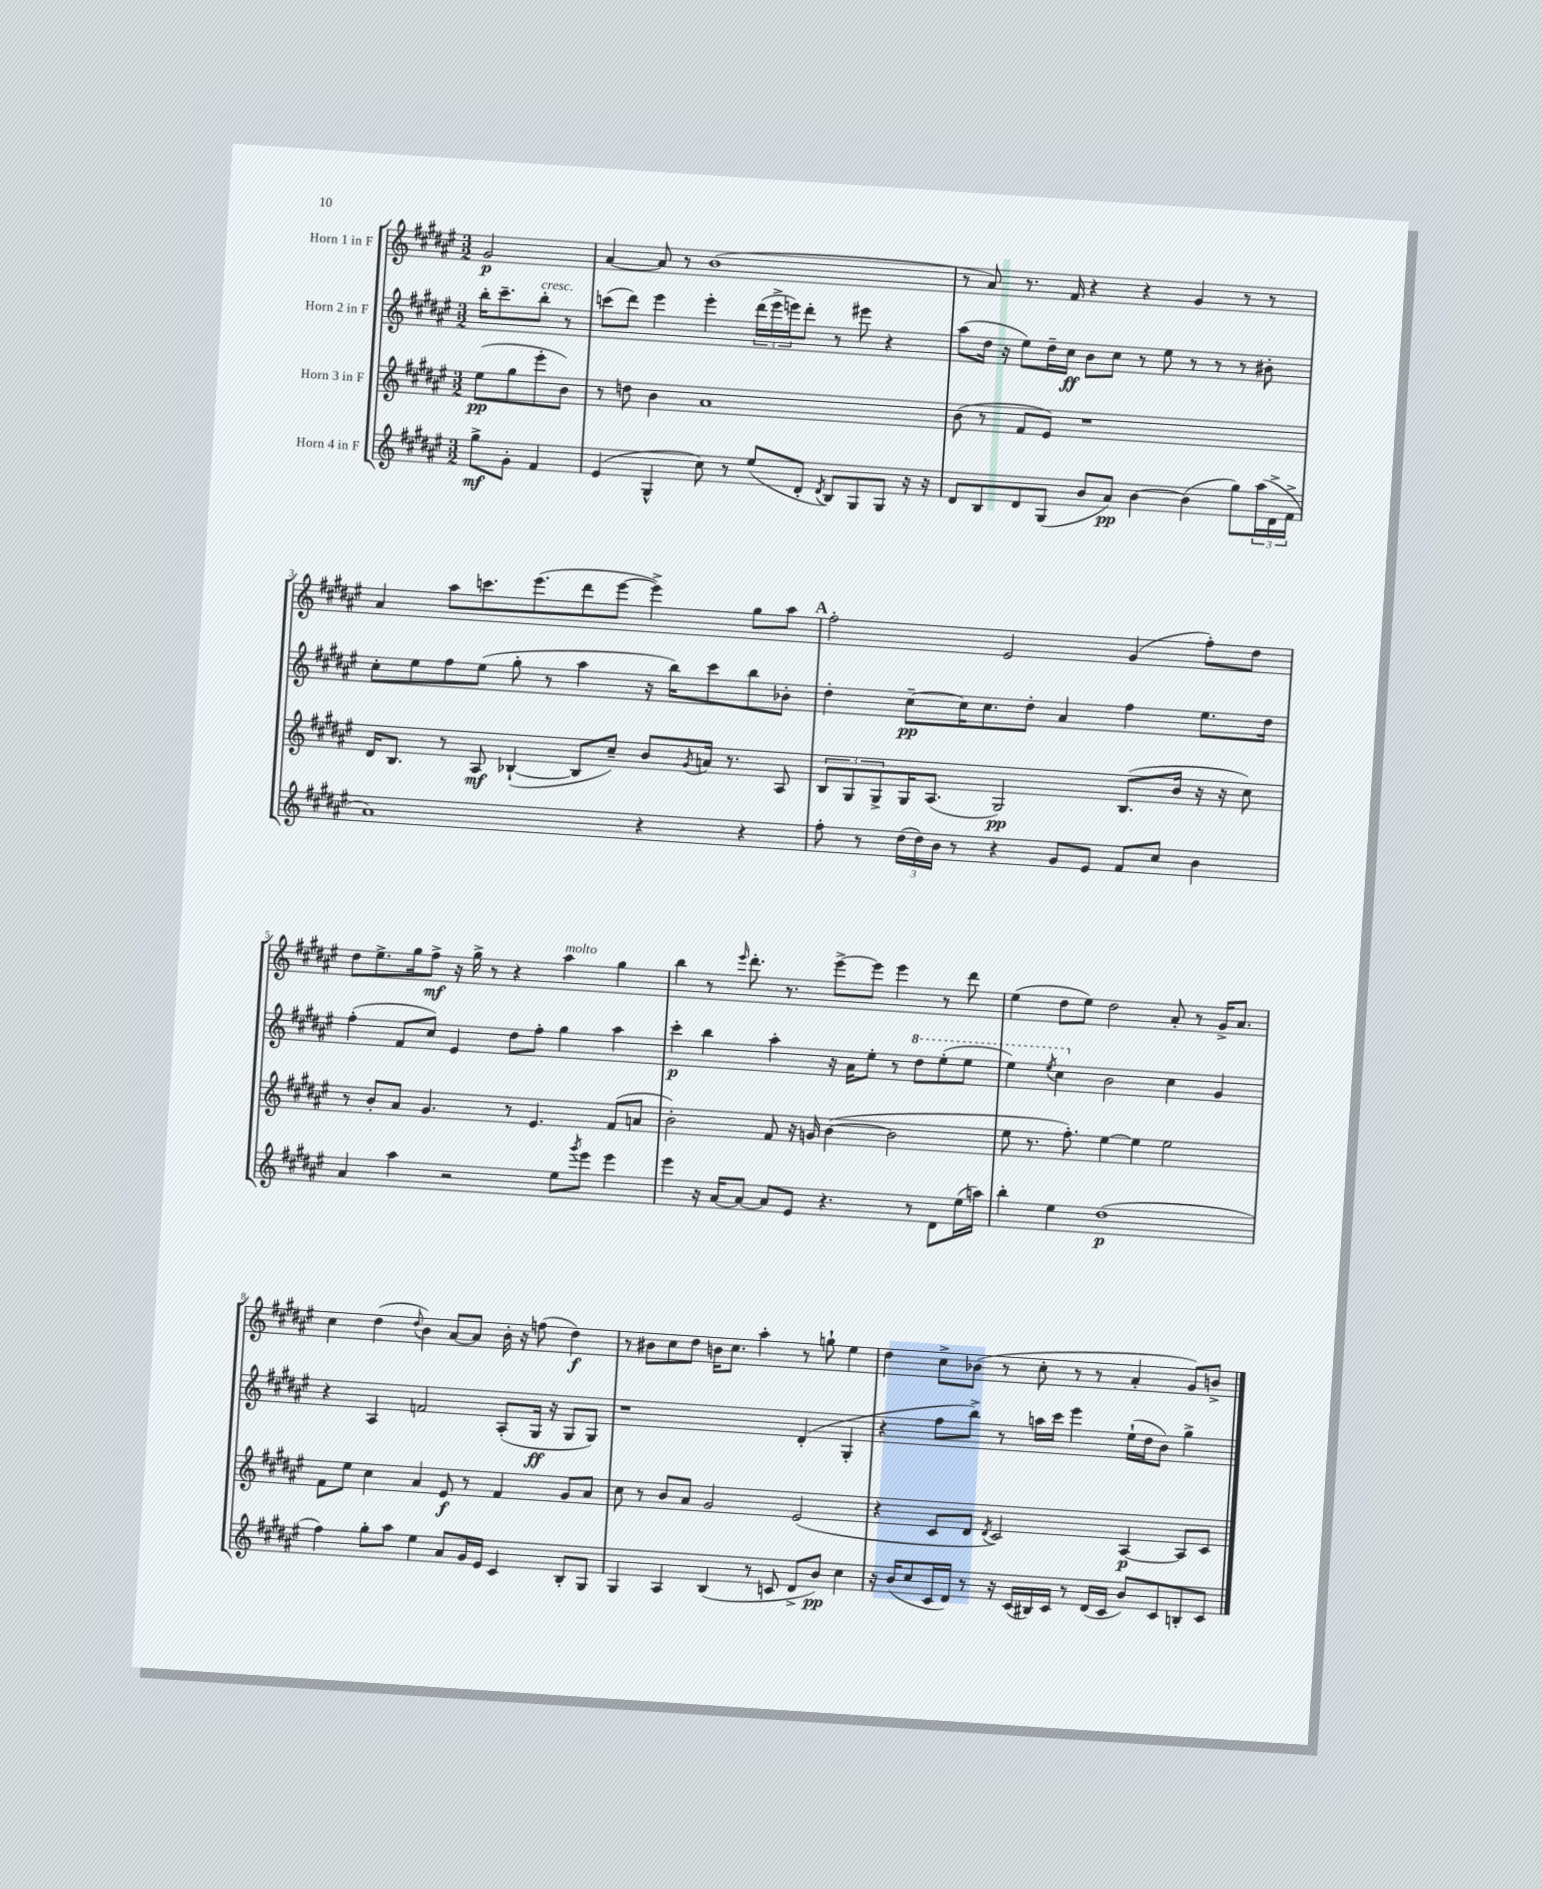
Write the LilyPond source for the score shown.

<<
\new StaffGroup <<
\new Staff = "s0" \with { instrumentName = "Horn 1 in F" } {
    \clef treble \key fis \major \numericTimeSignature \time 3/2 \partial 2
    gis'2\p |
    ais'4~ ais'8 r8 b'1( |
    r8 ais'8) r8. fis'16 r4 r4 gis'4 r8 r8 |
    ais'4 ais''8 c'''8. eis'''8.( dis'''8 eis'''8~ eis'''4->) gis''8 ais''8 |
    \mark \markup { \bold "A" } fis''2-. eis'2 gis'4( fis''8-.) dis''8 |
    dis''8 eis''8.-> gis''16 fis''8->\mf r16 gis''16-> r8 r4 ais''4^\markup { \italic "molto" } gis''4 |
    b''4 r8 \grace { eis'''16 } dis'''8.-. r8. eis'''8~-> eis'''8 eis'''4 r8 dis'''8 |
    eis''4( dis''8 eis''8) dis''2 ais'8-. r8 gis'16-> ais'8. |
    cis''4 dis''4( \appoggiatura { dis''8 } b'4) ais'8~ ais'8 b'16-. r16 f''8( dis''4\f) |
    r8 bis'8 cis''8 dis''8 b'16 cis''8. ais''4-. r8 g''8-! eis''4 |
    dis''4 cis''8-> bes'8( r8 cis''8-. r8 r8 ais'4-. gis'8) b'8-> \bar "|." |
}
\new Staff = "s1" \with { instrumentName = "Horn 2 in F" } {
    \clef treble \key fis \major \numericTimeSignature \time 3/2 \partial 2
    b''16-. cis'''8.-- b''8-.^\markup { \italic "cresc." } r8 |
    c'''8( dis'''8) eis'''4 eis'''4-. \tuplet 3/2 { dis'''16( eis'''16-> e'''16) } dis'''8-. r8 eis'''8 r4 |
    ais''8( dis''16 r16 eis''8) dis''16-- cis''16\ff b'8 cis''8 r8 eis''8 r8 r8 r8 bis'8-. |
    cis''8-. eis''8 fis''8 eis''8( gis''8-. r8 ais''4 r16 b''16) cis'''8 b''8 bes'8-. |
    \mark \markup { \bold "A" } dis''4-. cis''8~--\pp cis''16 cis''8. dis''8-. ais'4 fis''4 eis''8. dis''16 |
    fis''4-.( fis'8 cis''8) eis'4 dis''8 fis''8-. gis''4 ais''4 |
    cis'''4-.\p b''4 ais''4-. r16 ais'16 eis''8-. r8 \ottava #1 dis'''8 eis'''8-.( eis'''8 |
    eis'''4) \acciaccatura { eis'''8 } cis'''4 \ottava #0 b'2 cis''4 gis'4 |
    r4 ais4 f'2 ais8-.( gis16\ff r16 gis8 gis8) |
    r1 dis'4-.( gis4-. |
    r4 fis''8 b''8->) r8 a''16 cis'''16 eis'''4 eis''16-!( dis''16 b'8) gis''4-> \bar "|." |
}
\new Staff = "s2" \with { instrumentName = "Horn 3 in F" } {
    \clef treble \key fis \major \numericTimeSignature \time 3/2 \partial 2
    eis''8\pp( gis''8 eis'''8-. b'8) |
    r8 d''8 b'4 ais'1 |
    b'8( r8 fis'8 eis'8) r1 |
    dis'16 b8. r8 ais8\mf bes4~-!( bes8 cis''8--) b'8 \acciaccatura { gis'8 } a'16 r8. ais8 |
    \mark \markup { \bold "A" } \tuplet 3/2 { b8 gis8 gis8-> } gis16 ais8.( gis2\pp) b8.( b'16 r16 r16 cis''8) |
    r8 b'8-. ais'8 gis'4. r8 eis'4. fis'8( a'8 |
    b'2-.) fis'8 r16 g'16 b'4~( b'2 |
    eis''8 r8. fis''8.-.) eis''4~ eis''4 eis''2 |
    fis'8 eis''8 cis''4 ais'4 eis'8\f r8 fis'4 gis'8 ais'8 |
    cis''8 r8 b'8 ais'8 gis'2 eis'2( |
    r4 cis'8 dis'8 \acciaccatura { dis'8 } cis'2) ais4~\p ais8 cis'8 \bar "|." |
}
\new Staff = "s3" \with { instrumentName = "Horn 4 in F" } {
    \clef treble \key fis \major \numericTimeSignature \time 3/2 \partial 2
    gis''8->\mf gis'8-. fis'4 |
    eis'4( gis4-^ cis''8) r8 eis''8( dis'8-. \acciaccatura { dis'8 } b8) gis8 gis8 r16 r16 |
    dis'8 b8 dis'8 gis8( b'8 ais'8\pp) b'4~ b'4( gis''8) \tuplet 3/2 { ais''16( dis'16-> fis'16-> } |
    ais'1) r4 r4 |
    \mark \markup { \bold "A" } fis''8-. r8 \tuplet 3/2 { dis''16( dis''16) b'16 } r8 r4 gis'8 eis'8 fis'8 cis''8 b'4 |
    ais'4 ais''4 r2 eis''8 \acciaccatura { gis'''8 } eis'''8 eis'''4 |
    eis'''4 r16 ais'16~ ais'8~ ais'8 eis'8 r4. r8 dis'8 eis''16( a''16) |
    b''4-. eis''4 dis''1\p( |
    fis''4) gis''8-. ais''8 eis''4 ais'8 gis'16 eis'16 cis'4 b8-. gis8 |
    gis4 ais4 b4( r8 c'8 dis'8-> b'8\pp) cis''4 |
    r16 b'16( cis''8 cis'16 dis'16) r8 r16 cis'16( bis16) cis'16 r8 dis'16( cis'16 b'8) cis'8 b8-. cis'8 \bar "|." |
}
>>
>>
